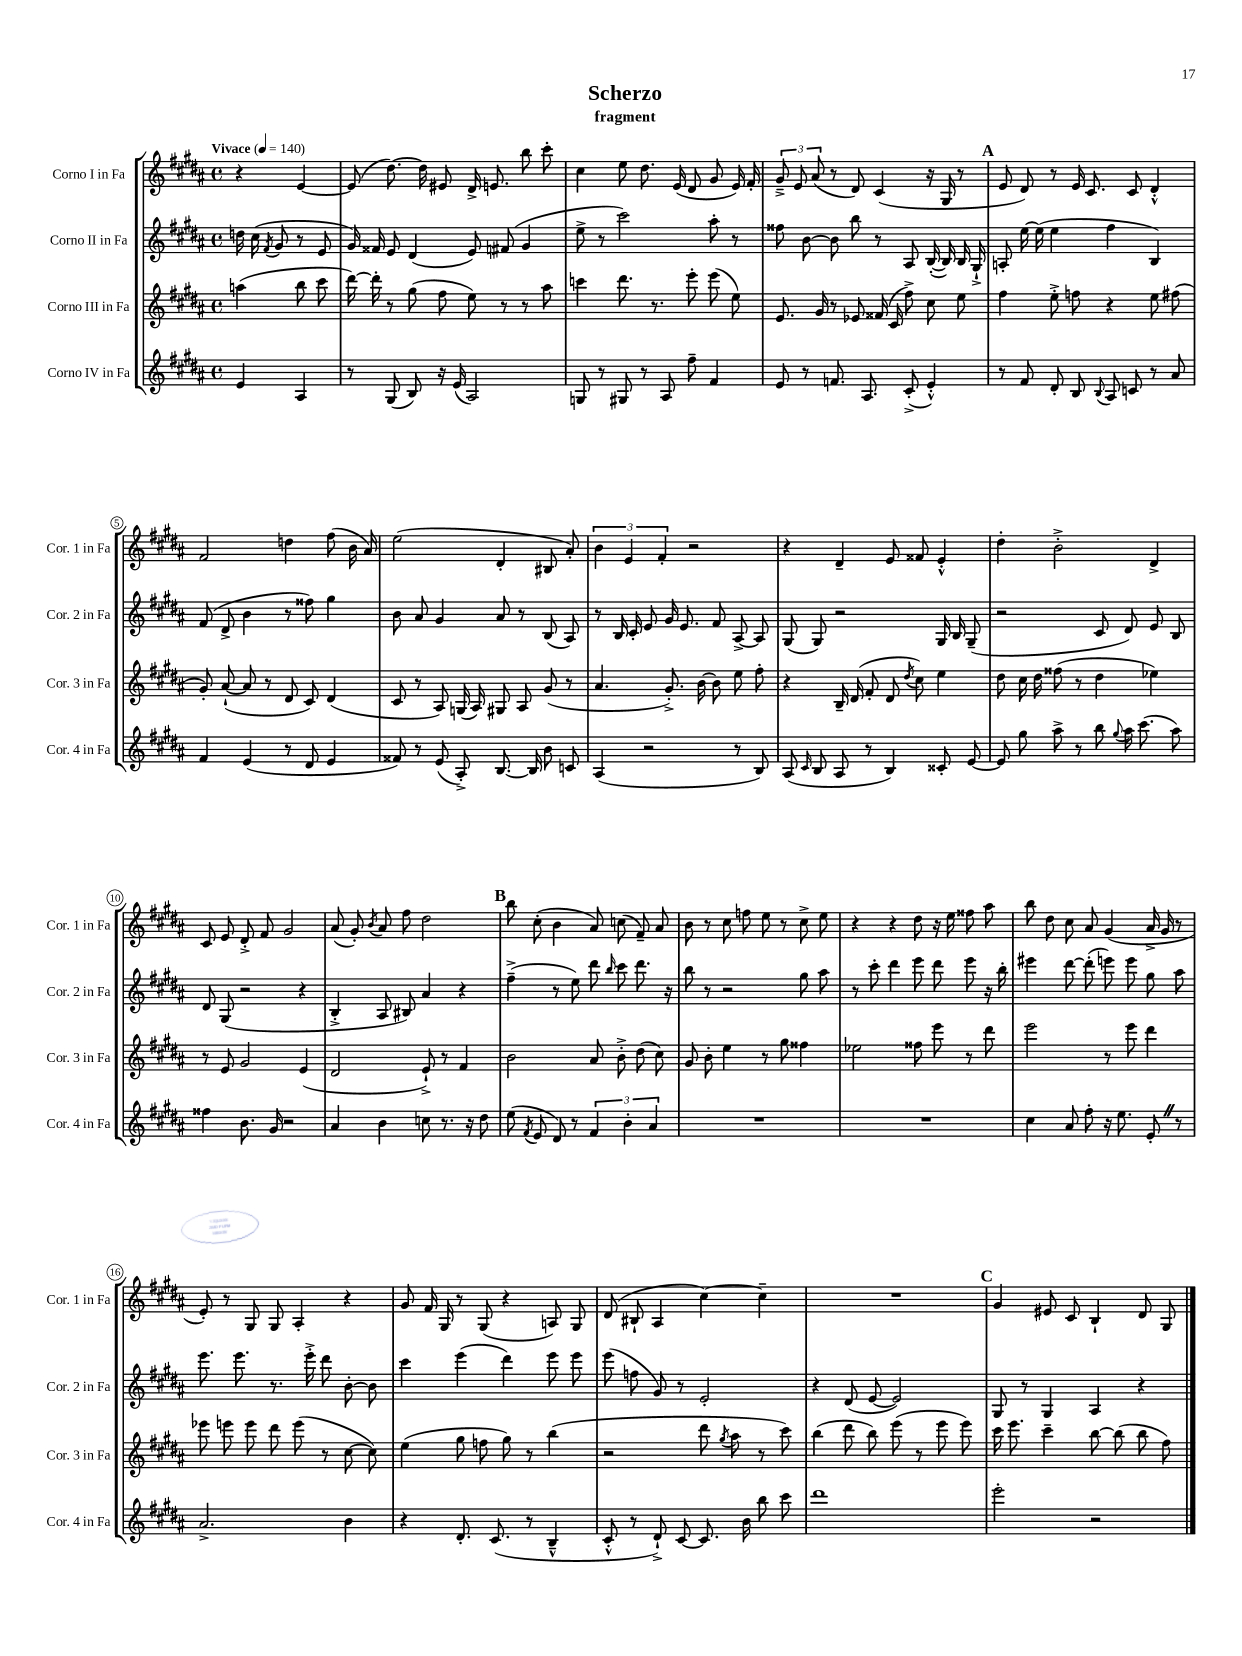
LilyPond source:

\header { title = "Scherzo" subtitle = "fragment" }
<<
\new StaffGroup <<
\new Staff = "s0" \with { instrumentName = "Corno I in Fa" shortInstrumentName = "Cor. 1 in Fa" } {
    \clef treble \key b \major \defaultTimeSignature \time 4/4 \partial 2 \tempo "Vivace" 4 = 140
    \autoBeamOff r4 e'4~ |
    e'8( dis''8.~) dis''16 eis'8 dis'16-> e'8. b''8 cis'''8-. |
    cis''4 e''8 dis''8. e'16( dis'8 gis'8 e'16) fis'16-. |
    \tuplet 3/2 { gis'8---> e'8 ais'8( } r8 dis'8) cis'4( r16 gis16 r8 |
    \mark \markup { \bold "A" } e'8 dis'8) r8 e'16 cis'8. cis'8 dis'4-.-^ |
    fis'2 d''4 fis''8( b'16 ais'16) |
    e''2( dis'4-. bis8 ais'8-.) |
    \tuplet 3/2 { b'4 e'4 fis'4-. } r2 |
    r4 dis'4-- e'8 fisis'8 e'4-.-^ |
    dis''4-. b'2-.-> dis'4-> |
    cis'8 e'8 dis'8-.-> fis'8 gis'2 |
    ais'8( gis'8-.) \acciaccatura { b'8 } ais'8 fis''8 dis''2 |
    \mark \markup { \bold "B" } b''8 cis''8-.( b'4 ais'8) c''8( fis'8--) ais'8 |
    b'8 r8 cis''8 f''8 e''8 r8 cis''8-> e''8 |
    r4 r4 dis''8 r16 e''16 fisis''8 ais''8 |
    b''8 dis''8 cis''8 ais'8 gis'4( ais'16-> gis'16 r8 |
    e'8-.) r8 gis8 gis8 ais4-. r4 |
    gis'8 fis'16 gis16 r8 gis8( r4 a8) gis8 |
    dis'8( bis8-! ais4 cis''4~) cis''4-- |
    R1 |
    \mark \markup { \bold "C" } gis'4 eis'8 cis'8 b4-! dis'8 gis8 \bar "|." |
}
\new Staff = "s1" \with { instrumentName = "Corno II in Fa" shortInstrumentName = "Cor. 2 in Fa" } {
    \clef treble \key b \major \defaultTimeSignature \time 4/4 \partial 2
    \autoBeamOff d''16 cis''16( \acciaccatura { fis'8 } gis'8 r8 e'8 |
    gis'16) fisis'16 e'8 dis'4( e'8) fis'8( gis'4 |
    e''8-> r8 cis'''2) ais''8-. r8 |
    fisis''8 b'8~ b'8 b''8 r8 ais8 b16~-.( b16) b16 gis16-!-> |
    \mark \markup { \bold "A" } a8-. e''16~ e''16( e''4 fis''4 b4) |
    fis'8( dis'8-> b'4 r8 fisis''8) gis''4 |
    b'8 ais'8 gis'4 ais'8 r8 b8( ais8) |
    r8 b16 cis'16-. e'8 gis'16 e'8. fis'8 ais8~-> ais8 |
    gis8( gis8) r2 gis16 b16 gis8--( |
    r2 cis'8 dis'8) e'8 b8 |
    dis'8 gis8( r2 r4 |
    b4-.-> ais8 bis8) ais'4 r4 |
    \mark \markup { \bold "B" } fis''4--->( r8 e''8) dis'''8 \grace { b''16 } cis'''8 dis'''8. r16 |
    b''8 r8 r2 gis''8 ais''8 |
    r8 cis'''8-. dis'''4 e'''8 dis'''8 e'''8 r16 b''16-. |
    eis'''4 dis'''8~ dis'''8-.( e'''8) e'''8 gis''8 ais''8 |
    e'''8. e'''8. r8. e'''16-.-> dis'''8 b'8~-. b'8 |
    cis'''4 e'''4( dis'''4) e'''8 e'''8 |
    e'''8( f''8 gis'8) r8 e'2-. |
    r4 dis'8( e'8~ e'2) |
    \mark \markup { \bold "C" } gis8 r8 gis4 ais4 r4 \bar "|." |
}
\new Staff = "s2" \with { instrumentName = "Corno III in Fa" shortInstrumentName = "Cor. 3 in Fa" } {
    \clef treble \key b \major \defaultTimeSignature \time 4/4 \partial 2
    \autoBeamOff a''4( b''8 cis'''8 |
    dis'''16~) dis'''16-. r8 gis''8( fis''8 e''8) r8 r8 ais''8 |
    c'''4 dis'''8. r8. e'''8-. e'''8( e''8) |
    e'8. gis'16 r8 ees'8 fisis'16( cis'16 fis''8->) cis''8 e''8 |
    \mark \markup { \bold "A" } fis''4 e''8-.-> f''8 r4 e''8 fis''8( |
    gis'8-.) ais'8~-!( ais'8 r8 dis'8 cis'8) dis'4( |
    cis'8 r8 ais8) g16( ais16) gis8 ais8 gis'8( r8 |
    ais'4. gis'8.-.->) b'16~ b'8 e''8 fis''8-. |
    r4 b16-- dis'16( fis'8-. dis'8 \acciaccatura { dis''8 } cis''8) e''4 |
    dis''8 cis''16 dis''16 fisis''8( r8 dis''4 ees''4) |
    r8 e'8 gis'2 e'4( |
    dis'2 e'8-!->) r8 fis'4 |
    \mark \markup { \bold "B" } b'2 ais'8 b'8-.-> dis''8( cis''8) |
    gis'8 b'8-. e''4 r8 gis''8 fisis''4 |
    ees''2 fisis''8 e'''8 r8 dis'''8 |
    e'''2 r8 e'''8 dis'''4 |
    ees'''8 e'''8 e'''8 dis'''8 e'''8( r8 cis''8~ cis''8) |
    e''4( gis''8 f''8 gis''8) r8 b''4( |
    r2 dis'''8 \acciaccatura { gis''8 } ais''8 r8 cis'''8) |
    b''4( dis'''8 b''8) e'''8( r8 e'''8 e'''8) |
    \mark \markup { \bold "C" } cis'''16 e'''8. cis'''4-- b''8~ b''8( b''8 fis''8) \bar "|." |
}
\new Staff = "s3" \with { instrumentName = "Corno IV in Fa" shortInstrumentName = "Cor. 4 in Fa" } {
    \clef treble \key b \major \defaultTimeSignature \time 4/4 \partial 2
    \autoBeamOff e'4 ais4 |
    r8 gis8( b8) r16 e'16( ais2) |
    g8 r8 gis8 r8 ais8 fis''8-- fis'4 |
    e'8 r8 f'8. ais8. cis'8-.->( e'4-.-^) |
    \mark \markup { \bold "A" } r8 fis'8 dis'8-. b8 \appoggiatura { b8 } ais8 c'8 r8 ais'8 |
    fis'4 e'4( r8 dis'8 e'4 |
    fisis'8) r8 e'8( ais8-.->) b8.~ b16 b'8 c'8 |
    ais4( r2 r8 b8) |
    ais8( \grace { cis'16 } b8 ais8 r8 b4) cisis'8-. e'8~ |
    e'8 gis''8 ais''8-> r8 b''8 \appoggiatura { gis''8 } ais''16 cis'''8.( ais''8) |
    fisis''4 b'8. gis'16 r2 |
    ais'4 b'4 c''8 r8. r16 dis''8 |
    \mark \markup { \bold "B" } e''8( \acciaccatura { fis'8 } e'8 dis'8) r8 \tuplet 3/2 { fis'4 b'4-. ais'4 } |
    R1 |
    R1 |
    cis''4 ais'8 fis''8-. r16 e''8. e'8-. \once \override BreathingSign.text = \markup { \musicglyph "scripts.caesura.straight" } \breathe r8 |
    ais'2.-> b'4 |
    r4 dis'8.-. cis'8.( r8 b4---^ |
    cis'8-.-^ r8 dis'8-!->) cis'8~ cis'8. b'16 b''8 cis'''8 |
    dis'''1 |
    \mark \markup { \bold "C" } e'''2-. r2 \bar "|." |
}
>>
>>
\layout { \context { \Score \override BarNumber.stencil = #(make-stencil-circler 0.1 0.3 ly:text-interface::print) } }
